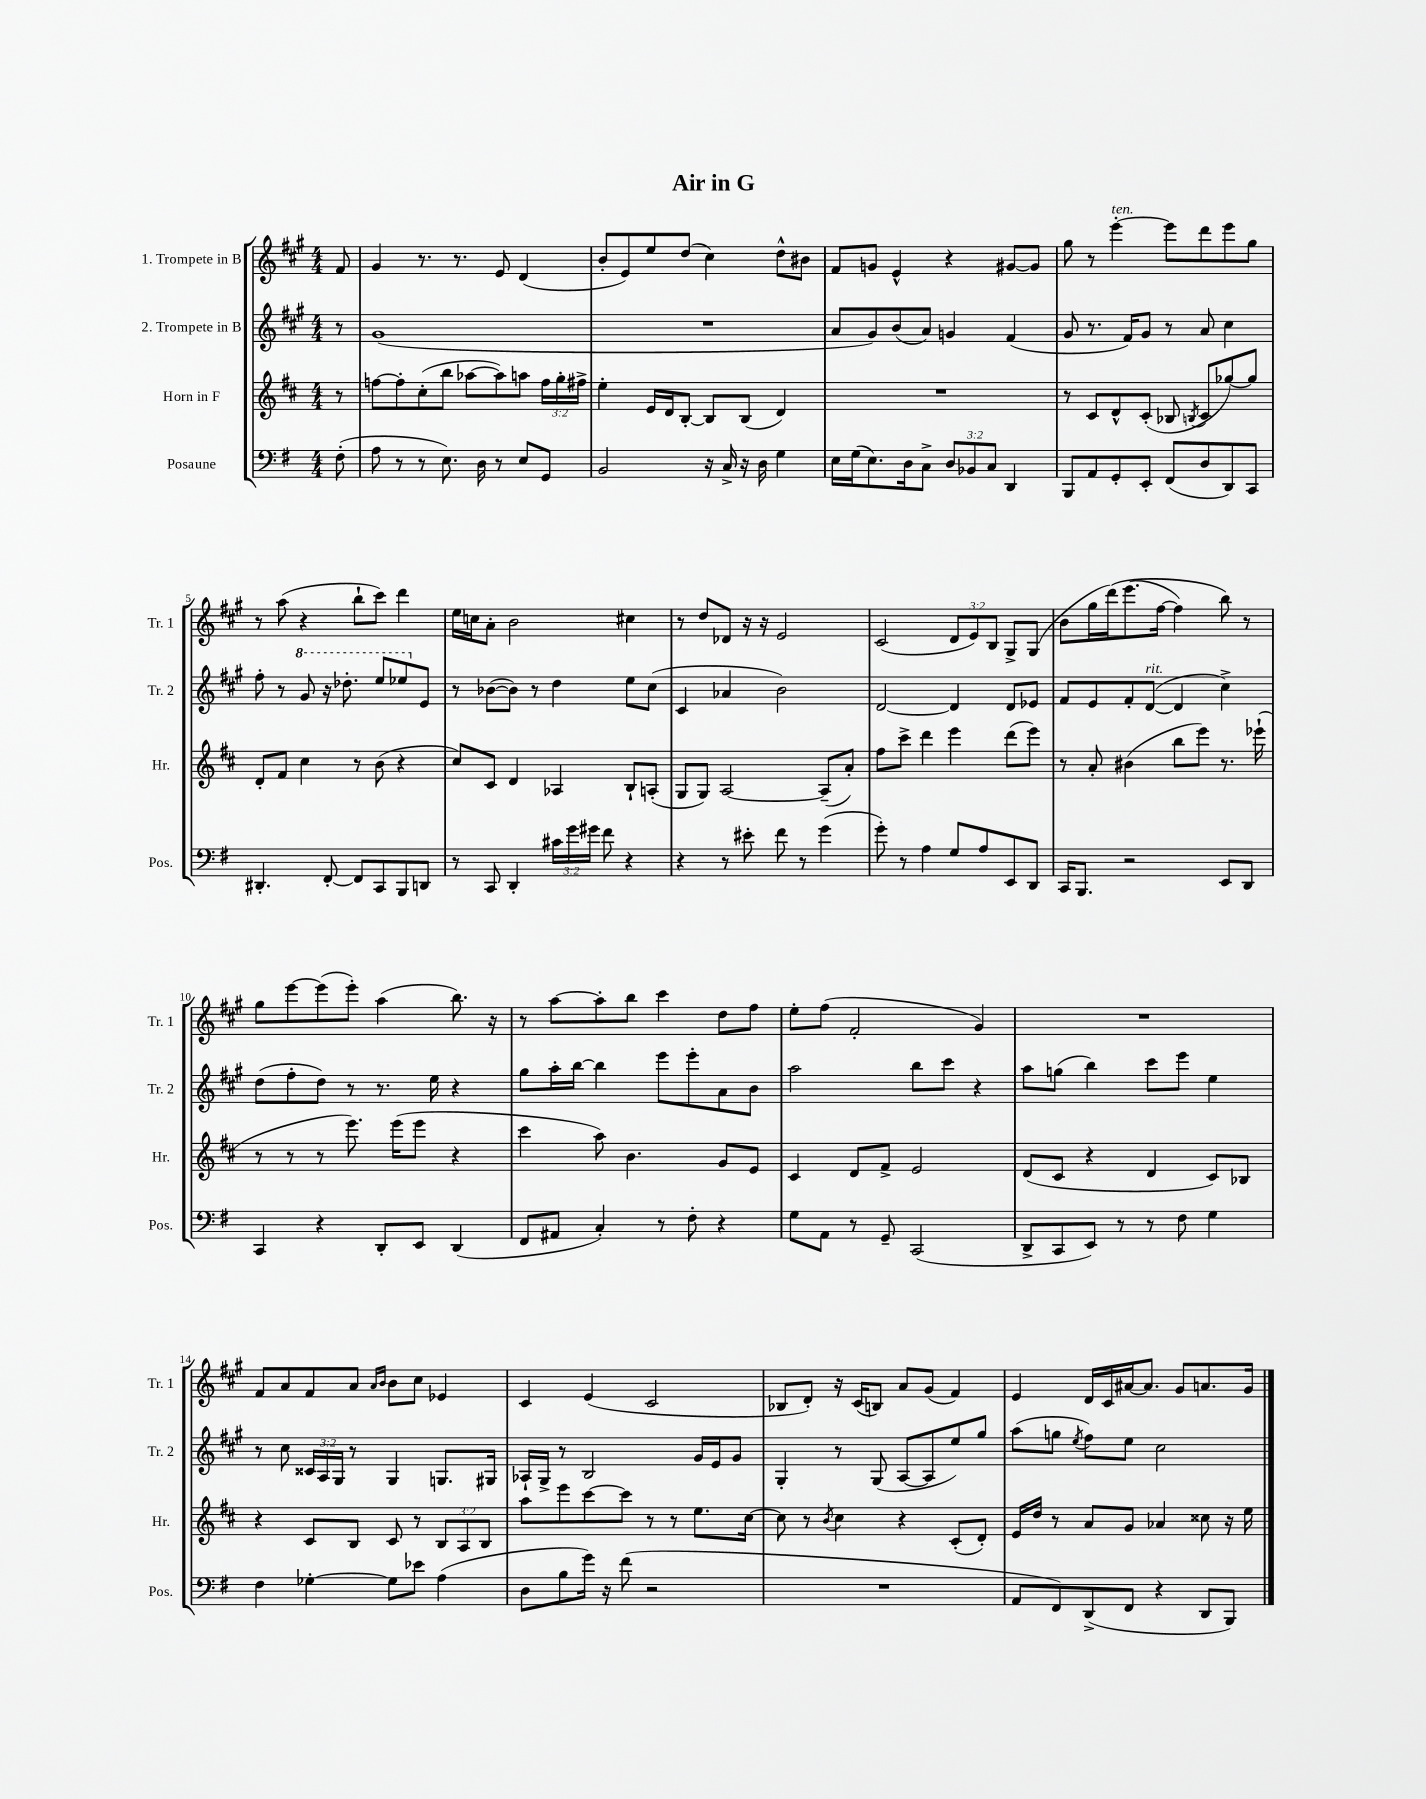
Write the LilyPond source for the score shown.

\header { title = "Air in G" }
<<
\new StaffGroup <<
\new Staff = "s0" \with { instrumentName = "1. Trompete in B" shortInstrumentName = "Tr. 1" } {
    \clef treble \key a \major \numericTimeSignature \time 4/4 \override Staff.TupletNumber.text = #tuplet-number::calc-fraction-text \partial 8
    \autoBeamOff fis'8 |
    gis'4 r8. r8. e'8 d'4( |
    b'8[-. e'8) e''8 d''8]( cis''4) d''8[-^ bis'8] |
    fis'8[ g'8] e'4-^ r4 gis'8[~ gis'8] |
    gis''8 r8 e'''4~-.^\markup { \italic "ten." } e'''8[ d'''8 e'''8 gis''8] |
    r8 a''8( r4 b''8[-! cis'''8]) d'''4 |
    e''16[ c''16 a'8]-. b'2 cis''4 |
    r8 d''8[ des'8] r16 r16 e'2 |
    cis'2( \tuplet 3/2 { d'8[ e'8) b8] } gis8[-> gis8]( |
    b'8[ gis''16 d'''16)\( e'''8.( fis''16]~ fis''4) b''8\) r8 |
    gis''8[ e'''8~ e'''8( e'''8]-.) a''4( b''8.) r16 |
    r8 a''8[~ a''8-. b''8] cis'''4 d''8[ fis''8] |
    e''8[-. fis''8]( fis'2-. gis'4) |
    R1 |
    fis'8[ a'8 fis'8 a'8] \grace { a'16[ b'16] } b'8[ cis''8] ees'4 |
    cis'4 e'4( cis'2 |
    bes8[ d'8]-.) r16 cis'16[( b8]) a'8[ gis'8]( fis'4) |
    e'4 d'16[ cis'16 ais'16~ ais'8.] gis'8[ a'8. gis'16] \bar "|." |
}
\new Staff = "s1" \with { instrumentName = "2. Trompete in B" shortInstrumentName = "Tr. 2" } {
    \clef treble \key a \major \numericTimeSignature \time 4/4 \override Staff.TupletNumber.text = #tuplet-number::calc-fraction-text \partial 8
    \autoBeamOff r8 |
    gis'1( |
    R1 |
    a'8[ gis'8) b'8( a'8]) g'4 fis'4( |
    gis'8 r8. fis'16[) gis'8] r8 a'8 cis''4 |
    fis''8-. r8 \ottava #1 gis''8 r16 des'''8.-. e'''8[ ees'''8 \ottava #0 e'8] |
    r8 bes'8[~( bes'8]) r8 d''4 e''8[ cis''8]( |
    cis'4 aes'4 b'2) |
    d'2~ d'4 d'8[ ees'8] |
    fis'8[ e'8 fis'8-. d'8]~^\markup { \italic "rit." }( d'4 cis''4->) |
    d''8[( fis''8-. d''8]) r8 r8. e''16 r4 |
    gis''8[ a''16-. b''16]~ b''4 e'''8[ e'''8-. a'8 b'8] |
    a''2 b''8[ cis'''8] r4 |
    a''8[ g''8]( b''4) cis'''8[ e'''8] e''4 |
    r8 cis''8 \tuplet 3/2 { cisis'16[ a16 gis16] } r8 gis4 g8.[ gis16] |
    aes16[-! gis16]-> r8 b2 gis'16[ e'16 gis'8] |
    gis4-. r8 gis8( a8[~ a8 e''8) gis''8] |
    a''8[( g''8] \acciaccatura { e''8 } fis''8[) e''8] cis''2 \bar "|." |
}
\new Staff = "s2" \with { instrumentName = "Horn in F" shortInstrumentName = "Hr." } {
    \clef treble \key d \major \numericTimeSignature \time 4/4 \override Staff.TupletNumber.text = #tuplet-number::calc-fraction-text \partial 8
    \autoBeamOff r8 |
    f''8[~ f''8-. cis''8-.( b''8] aes''8[~ aes''8) a''8] \tuplet 3/2 { f''16[ g''16-. fis''16]-> } |
    e''4-. e'16[ d'16 b8]~-. b8[ b8]( d'4) |
    R1 |
    r8 cis'8[ d'8-^ cis'8]-.( bes8 \acciaccatura { b8 } cis'8[ ges''8~) ges''8] |
    d'8[-. fis'8] cis''4 r8 b'8( r4 |
    cis''8[) cis'8] d'4 aes4 b8[-! a8]-.( |
    g8[ g8]) a2~ a8[--( a'8]-.) |
    fis''8[ cis'''8]-> d'''4 e'''4 d'''8[( e'''8]) |
    r8 a'8-. bis'4( b''8[ e'''8]) r8. ees'''16-!( |
    r8 r8 r8 e'''8.) e'''16[( e'''8] r4 |
    cis'''4 a''8) b'4. g'8[ e'8] |
    cis'4 d'8[ fis'8]-> e'2 |
    d'8[( cis'8] r4 d'4 cis'8[) bes8] |
    r4 cis'8[ b8] cis'8 r8 \tuplet 3/2 { b8[ a8 b8] } |
    a''8[ e'''8 cis'''8~ cis'''8] r8 r8 e''8.[ cis''16]~ |
    cis''8 r8 \acciaccatura { b'8 } cis''4 r4 cis'8[-.( d'8]-.) |
    e'16[ d''16] r8 a'8[ g'8] aes'4 cisis''8 r16 e''16 \bar "|." |
}
\new Staff = "s3" \with { instrumentName = "Posaune" shortInstrumentName = "Pos." } {
    \clef bass \key g \major \numericTimeSignature \time 4/4 \override Staff.TupletNumber.text = #tuplet-number::calc-fraction-text \partial 8
    \autoBeamOff fis8-.( |
    a8 r8 r8 e8.) d16 r8 e8[ g,8] |
    b,2 r16 c16-> r16 d16 g4 |
    e16[ g16( e8.) d16 c8]-> \tuplet 3/2 { d8[ bes,8 c8] } d,4 |
    b,,8[ a,8 g,8-. e,8]-. fis,8[( d8 d,8) c,8] |
    dis,4.-. fis,8~-. fis,8[ c,8 b,,8 d,8] |
    r8 c,8 d,4-. \tuplet 3/2 { cis'16[ g'16 gis'16] } fis'8 r4 |
    r4 r8 eis'8-. fis'8 r8 g'4( |
    g'8-.) r8 a4 g8[ a8 e,8 d,8] |
    c,16[ b,,8.] r2 e,8[ d,8] |
    c,4 r4 d,8[-. e,8] d,4( |
    fis,8[ ais,8] c4-.) r8 fis8-. r4 |
    g8[ a,8] r8 g,8-- c,2( |
    d,8[-> c,8 e,8]) r8 r8 fis8 g4 |
    fis4 ges4~-. ges8[ ees'8] a4( |
    d8[ b8 g'16]) r16 fis'8( r2 |
    R1 |
    a,8[ fis,8) d,8->( fis,8] r4 d,8[ b,,8]) \bar "|." |
}
>>
>>
